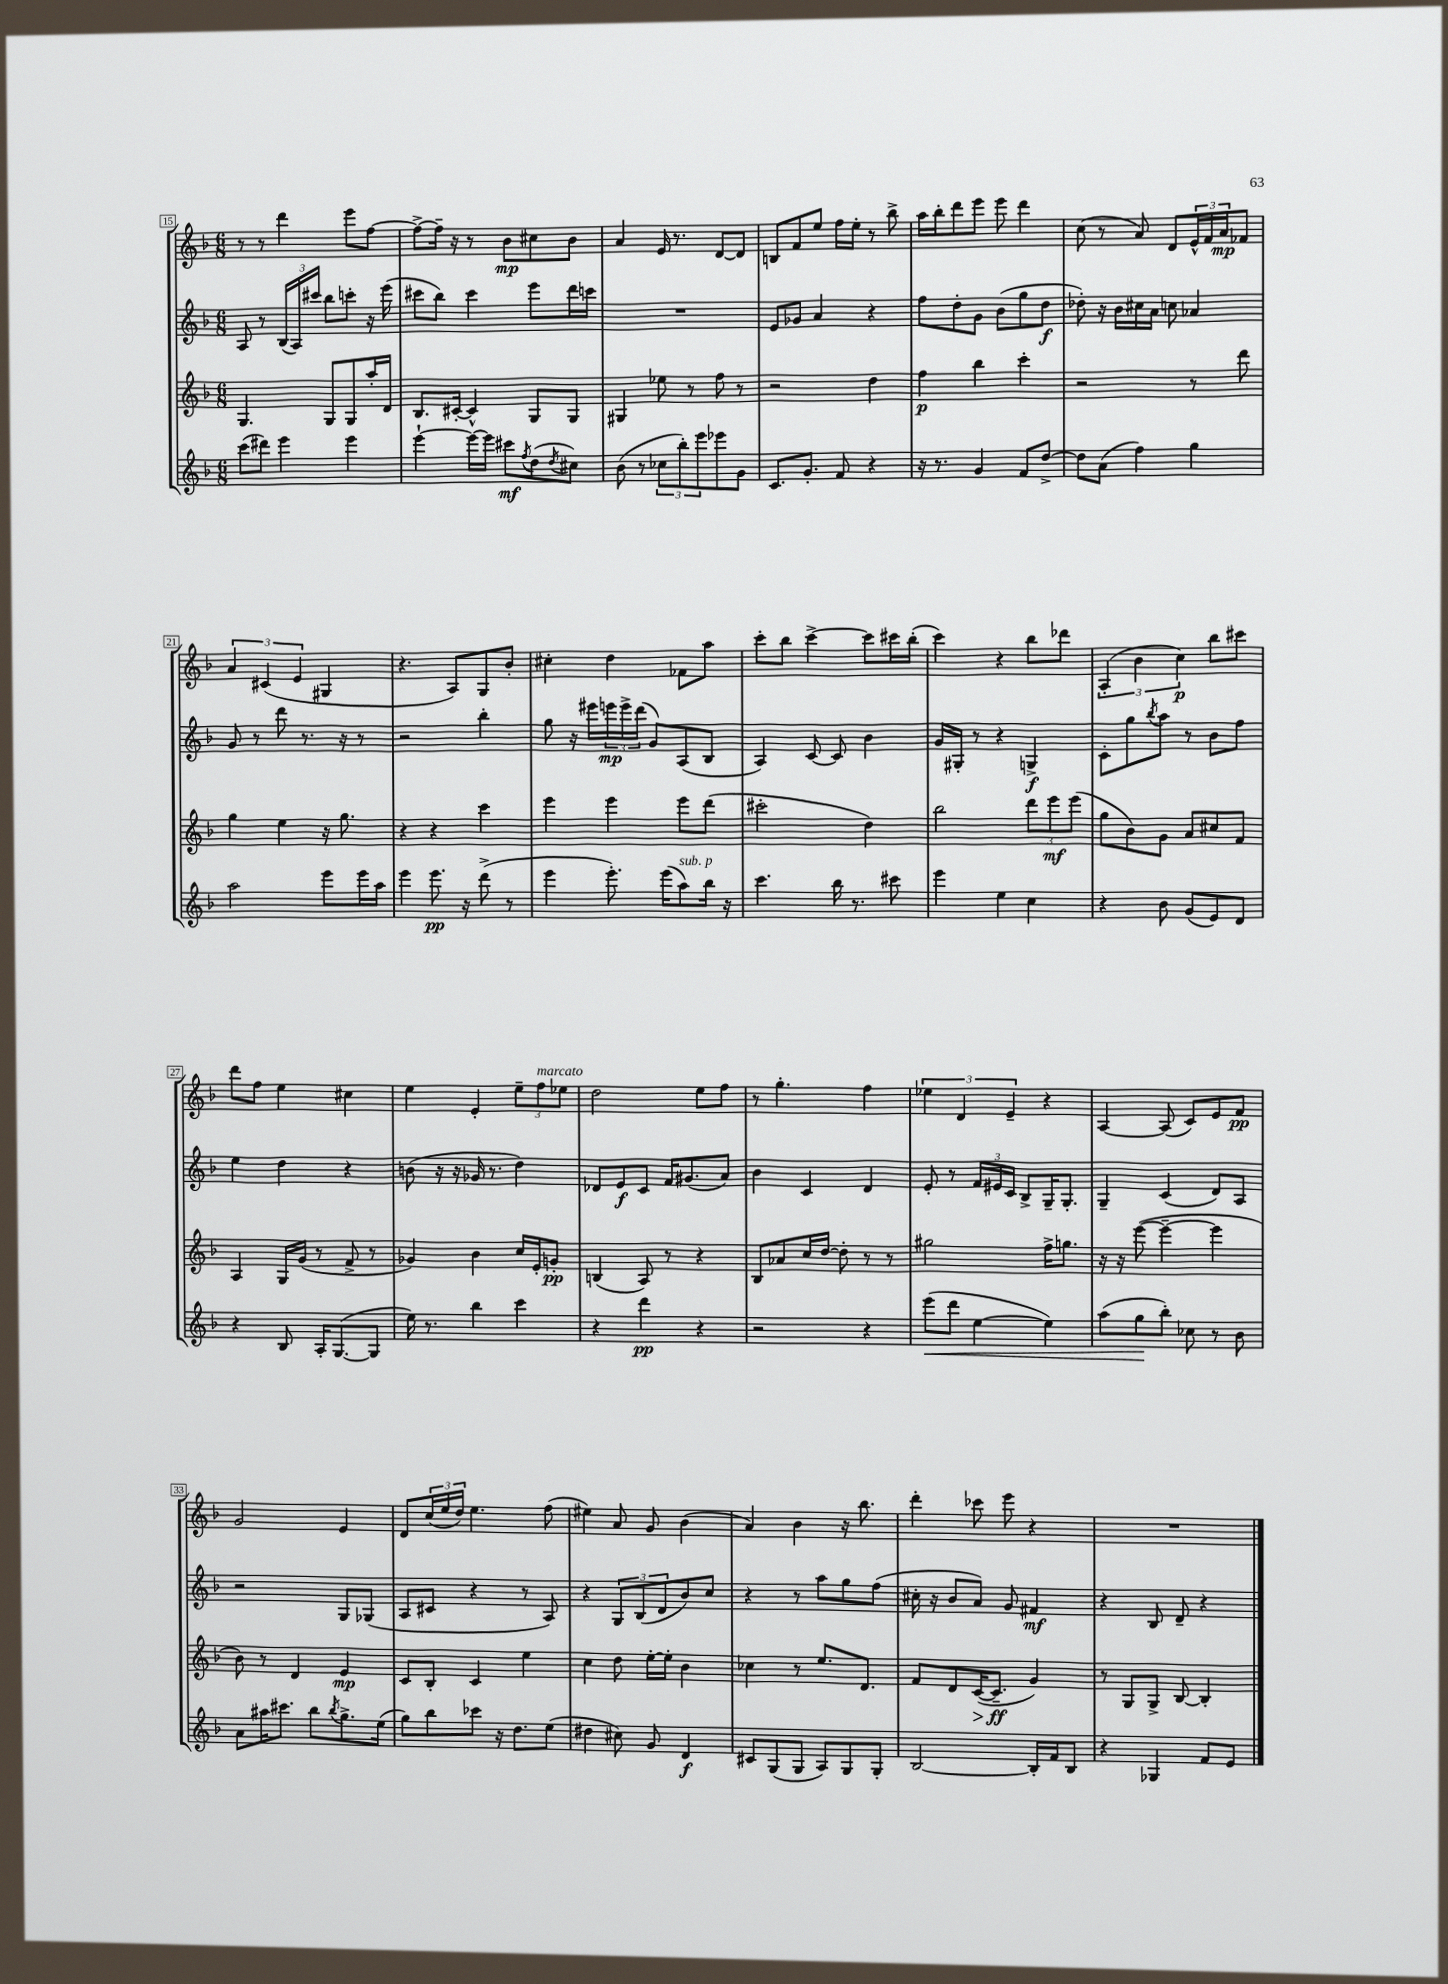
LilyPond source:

<<
\new StaffGroup <<
\new Staff = "s0" {
    \clef treble \key f \major \numericTimeSignature \time 6/8
    r8 r8 d'''4 e'''8 f''8~ |
    f''8~-> f''16-- r16 r8 bes'8\mp cis''8 bes'8 |
    a'4 e'16 r8. d'8~ d'8 |
    b8 f'8 e''8 f''16 e''16-. r8 bes''8-> |
    a''16 bes''16-. d'''8 e'''8 e'''8 d'''4 |
    c''8( r8 a'8) d'8 \tuplet 3/2 { e'16-^ f'16 a'16\mp } fes'8 |
    \tuplet 3/2 { a'4 cis'4( e'4 } gis4 |
    r4. a8) g8 bes'8-. |
    cis''4-. d''4 fes'8 a''8 |
    c'''8-. bes''8 c'''4~-> c'''8 cis'''16 bes''16-.( |
    c'''4) r4 bes''8 des'''8 |
    \tuplet 3/2 { a4-.( bes'4 c''4\p) } bes''8 cis'''8 |
    d'''8 f''8 e''4 cis''4 |
    e''4 e'4-. \tuplet 3/2 { e''8-- f''8^\markup { \italic "marcato" } ees''8 } |
    d''2 e''8 f''8 |
    r8 g''4.-. f''4 |
    \tuplet 3/2 { ees''4 d'4 e'4-- } r4 |
    a4~ a8( c'8) e'8 f'8\pp |
    g'2 e'4 |
    d'8 \tuplet 3/2 { c''16( e''16 d''16) } e''4. f''8( |
    eis''4) a'8 g'8 bes'4( |
    a'4) bes'4 r16 bes''8. |
    d'''4-. ces'''8 e'''8 r4 |
    R2. \bar "|." |
}
\new Staff = "s1" {
    \clef treble \key f \major \numericTimeSignature \time 6/8
    a8 r8 \tuplet 3/2 { bes16( a16) cis'''16 } bes''8 c'''8-. r16 e'''16( |
    cis'''8 bes''8) cis'''4 e'''8 d'''16 c'''16 |
    R2. |
    e'8 ges'8 a'4 r4 |
    f''8 d''8-. g'8 bes'8( g''8 d''8\f |
    des''8-.) r16 bes'16 cis''16 a'16 c''8 aes'4 |
    g'8 r8 d'''8 r8. r16 r8 |
    r2 bes''4-. |
    g''8 r16 eis'''16 \tuplet 3/2 { e'''16\mp e'''16-> d'''16( } g'8) a8( bes8 |
    a4) c'8~ c'8 bes'4 |
    g'16 gis16-. r8 r4 g4->\f |
    c'8-. g''8 \acciaccatura { bes''8 } a''8 r8 bes'8 f''8 |
    e''4 d''4 r4 |
    b'8( r16 r16 ges'16 r8. d''4) |
    des'8 e'8\f c'8 f'16 gis'8.( a'8) |
    bes'4 c'4 d'4 |
    e'8-. r8 \tuplet 3/2 { f'16 eis'16 c'16 } bes8-> g16-- g8.-. |
    g4-- c'4( d'8) a8 |
    r2 g8 ges8( |
    a8 cis'8 r4 r8 a8) |
    r4 \tuplet 3/2 { g8 bes8( d'8 } bes'8) c''8 |
    r4 r8 a''8 g''8 f''8( |
    cis''16-. r16 bes'8 a'8) g'8 fis'4\mf |
    r4 bes8 d'8-- r4 \bar "|." |
}
\new Staff = "s2" {
    \clef treble \key f \major \numericTimeSignature \time 6/8
    g4. g8 g8 a''16-. d'16 |
    bes8. cis'16~-. cis'4-^ g8 g8 |
    gis4 ees''8 r8 f''8 r8 |
    r2 d''4 |
    f''4\p bes''4 c'''4-. |
    r2 r8 d'''8 |
    g''4 e''4 r16 g''8. |
    r4 r4 c'''4 |
    e'''4 e'''4 e'''8 d'''8( |
    cis'''2-. d''4) |
    bes''2 \tuplet 3/2 { d'''8 e'''8\mf e'''8( } |
    g''8 bes'8) g'8 a'8 cis''8 f'8 |
    a4 g16 g'16( r8 f'8-> r8 |
    ges'4) bes'4 c''16 e'16-. g'8-.\pp |
    b4( a8) r8 r4 |
    bes8 aes'8 c''16 d''16~ d''8-. r8 r8 |
    gis''2 f''16-> g''8. |
    r16 r16 e'''8~( e'''4~-- e'''4 |
    bes'8) r8 d'4 e'4\mp |
    c'8 bes8-. c'4 e''4 |
    c''4 d''8 e''16~-. e''16-. bes'4 |
    ces''4 r8 e''8. d'8. |
    f'8 d'8 c'16~\>( c'8.--\ff\! g'4) |
    r8 g8 g8-> bes8~ bes4-. \bar "|." |
}
\new Staff = "s3" {
    \clef treble \key f \major \numericTimeSignature \time 6/8
    c'''8( dis'''8) e'''4 e'''4 |
    e'''4~-! e'''16~ e'''16 cis'''8\mf \acciaccatura { f''8 } d''8( \acciaccatura { d''8 } cis''8) |
    bes'8( r8 \tuplet 3/2 { ces''8 bes''8-.) e'''8 } ees'''8 g'8 |
    c'8. g'8.-. f'8 r4 |
    r16 r8. g'4 f'8 d''8~-> |
    d''8 a'8( f''4) g''4 |
    a''2 e'''8 e'''16 a''16 |
    e'''4 e'''8.\pp r16 d'''8->( r8 |
    e'''4 e'''8.-.) e'''16( a''8^\markup { \italic "sub. p" }) bes''16 r16 |
    c'''4. bes''16 r8. cis'''8 |
    e'''4 e''4 c''4 |
    r4 bes'8 g'8( e'8) d'8 |
    r4 bes8 a16-. g8.~( g8 |
    e''16) r8. bes''4 c'''4 |
    r4 d'''4\pp r4 |
    r2 r4 |
    e'''8\<( d'''8 e''4~ e''4) |
    a''8( g''8\! bes''8-.) ces''8 r8 bes'8 |
    a'8 ais''16 cis'''8. bes''8 \acciaccatura { bes''8 } g''8.-> e''16( |
    g''8) bes''8 ces'''8 r16 d''8. e''8( |
    dis''4 cis''8) g'8 d'4\f |
    cis'8 g8( g8 a8) g8 g8-. |
    bes2~ bes16-. f'16 bes8 |
    r4 ges4 f'8 e'8 \bar "|." |
}
>>
>>
\layout { \context { \Score currentBarNumber = #15 \override BarNumber.stencil = #(make-stencil-boxer 0.1 0.3 ly:text-interface::print) } }
